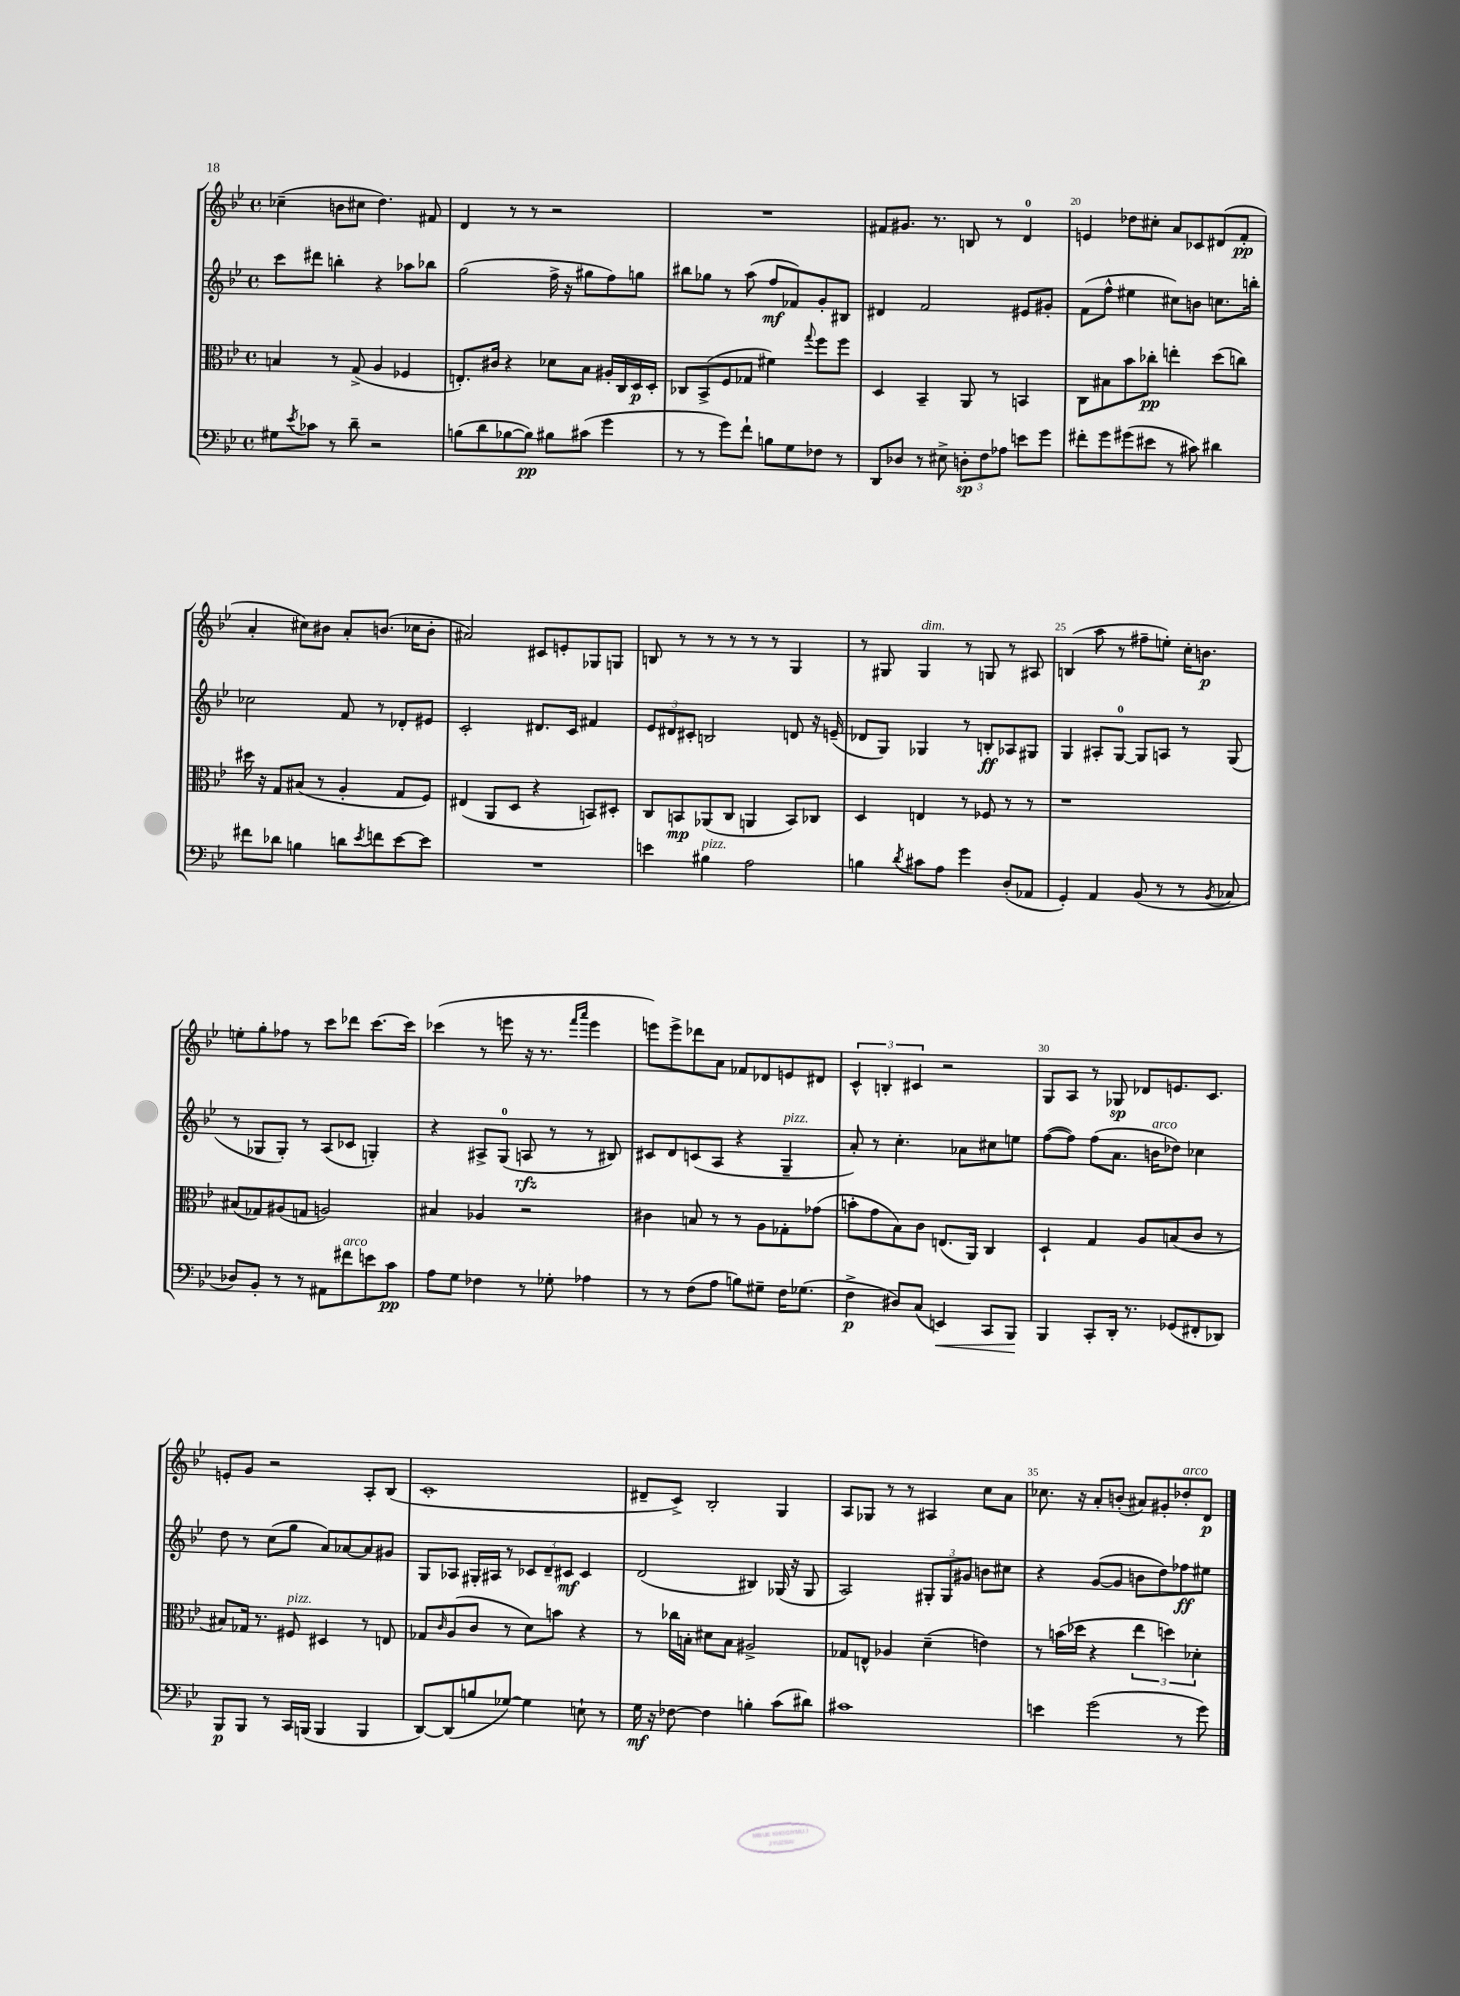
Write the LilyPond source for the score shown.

<<
\new StaffGroup <<
\new Staff = "s0" {
    \clef treble \key bes \major \defaultTimeSignature \time 4/4
    ces''4--( b'8 cis''8 d''4.) fis'8 |
    d'4 r8 r8 r2 |
    R1 |
    fis'8 gis'8. r8. b8 r8 d'4-0 |
    e'4 des''8 cis''8-. a'8 ces'8 dis'8( f'8-.\pp |
    a'4-. cis''8) bis'8 a'8-. b'8.( ces''16 b'8-. |
    ais'2) cis'8 e'8-. ges8 g8 |
    b8 r8 r8 r8 r8 r8 g4 |
    r8 gis8 gis4^\markup { \italic "dim." } r8 g8 r8 ais8 |
    b4( a''8 r8 fis''8-- e''8-.) c''16-. b'8.\p |
    e''8-. g''8-. fes''8 r8 c'''8 des'''8 c'''8.~ c'''16 |
    ces'''4( r8 e'''8 r16 r8. \grace { f'''16 a'''16 } e'''4 |
    e'''8) e'''8-> des'''8 a'8 fes'8 des'8 e'8 dis'8 |
    \tuplet 3/2 { c'4-^ b4-. cis'4 } r2 |
    g8 a8 r8 ges8\sp des'8 e'8. c'8. |
    e'8-. g'8 r2 a8-. bes8( |
    c'1-. |
    dis'8-- c'8->) bes2-. g4 |
    a8 ges8 r8 r8 ais4 c''8 a'8 |
    ces''8. r16 a'8-. b'8-.( ais'8) gis'8-. des''8-.^\markup { \italic "arco" } d'8\p \bar "|." |
}
\new Staff = "s1" {
    \clef treble \key bes \major \defaultTimeSignature \time 4/4
    c'''8 dis'''8 b''4-. r4 aes''8 bes''8 |
    g''2( f''16-> r16 gis''8 f''8) g''8 |
    bis''8 ges''8 r8 a''8( f''8\mf fes'8) g'8-. bis8 |
    dis'4 f'2 eis'8 gis'8-. |
    f'8( f''8-^ eis''4 cis''8) b'8 c''8. b''16-. |
    ces''2 f'8 r8 des'8-. eis'8 |
    c'2-. dis'8. c'16 fis'4 |
    \tuplet 3/2 { ees'8 dis'8 cis'8-. } b2 d'8 r16 e'16--( |
    des'8 g8) ges4 r8 b8-.\ff aes8 gis8 |
    g4 ais8-. g8-0~ g8 a8 r8 g8( |
    r8 ges8 ges8-.) r8 a8( ces'8 g4-.) |
    r4 ais8-> g8-0( a8\rfz r8 r8 bis8) |
    cis'8 d'8 c'8( a8 r4 g4--^\markup { \italic "pizz." } |
    a'8-.) r8 c''4.-. aes'8 cis''8 e''8 |
    f''8~( f''8) f''8( a'8. b'16^\markup { \italic "arco" } des''8) ces''4 |
    d''8 r8 c''8( g''8 a'8) aes'8~ aes'8 gis'8 |
    g8 aes8 gis16-. ais16 r8 \tuplet 3/2 { ces'8 d'8-- cis'8\mf } cis'4 |
    d'2( bis4) ges16( r16 ges8 |
    a2) \tuplet 3/2 { gis8-. gis8 gis'8 } b'8 cis''8 |
    r4 g'8~( g'8 b'8 d''8) fes''8\ff eis''8 \bar "|." |
}
\new Staff = "s2" {
    \clef alto \key bes \major \defaultTimeSignature \time 4/4
    b4 r8 g8->( a4 fes4 |
    e8.-.) cis'16 r4 des'8 bes8 ais16-. c16 d16\p d16-. |
    ces8 bes,8->( f8 ges8 fis'4) \appoggiatura { g''8 } f''8 f''8 |
    d4 bes,4-- a,8 r8 b,4 |
    c8 bis8 bes'8 ces''8-.\pp e''4-. d''8( c''8) |
    dis''16 r16 g8 bis8( r8 a4-. g8 f8) |
    eis4( a,8 d8 r4 b,8) dis8-. |
    c8 b,8\mp aes,8( c8 a,4 b,8) ces8 |
    d4 e4 r8 fes8 r8 r8 |
    r1 |
    bis8( ges8) ais8( g8 a2) |
    bis4 aes4 r2 |
    cis'4 b8 r8 r8 a8 ges8-. ges'8( |
    b'8-. g'8 bes8) c'8 e8.( a,16) c4 |
    d4-! g4 a8 b8( c'8 r8 |
    bis8) ges16 r8. fis8^\markup { \italic "pizz." } dis4 r8 e8 |
    ges8 \grace { c'16 } a8( c'8 r8 d'8) b'8 r4 |
    r8 ces''16 b16-. dis'8 b8 ais2-> |
    ges8 e8-^ aes4 d'4--( e'4) |
    r8 b'16( des''16 r4 \tuplet 3/2 { ees''4 d''4) des'4-. } \bar "|." |
}
\new Staff = "s3" {
    \clef bass \key bes \major \defaultTimeSignature \time 4/4
    gis8 \acciaccatura { ees'8 } ces'8 r8 d'8-- r2 |
    b8( d'8 bes8~ bes8\pp) bis8 cis'8( g'4 |
    r8 r8 g'8) f'8-! b8 g8 fes8 r8 |
    d,8 des8 r8 eis8-> \tuplet 3/2 { d8-.\sp f8 aes8 } e'8 g'8 |
    fis'8-. g'8 gis'8( eis'8 r8 cis'8) dis'4 |
    fis'8 des'8 b4 d'8 \acciaccatura { ees'8 } f'8 ees'8~ ees'8 |
    R1 |
    e'4 bis4^\markup { \italic "pizz." } a2 |
    b4 \acciaccatura { d'8 } cis'8 a8 g'4 d8-.( aes,8 |
    g,4-.) a,4 bes,8( r8 r8 \acciaccatura { bes,8 } ces8 |
    des8) bes,8-. r8 r8 ais,8 fis'8^\markup { \italic "arco" } e'8 c'8\pp |
    a8 g8 fes4 r8 ges8-. aes4 |
    r8 r8 f8( a8 b8) gis8-- f16 ges8.( |
    f4->\p dis8) c8( e,4\<) c,8 bes,,8\! |
    bes,,4 c,8-. d,16-. r8. ges,8( fis,8-. des,8) |
    bes,,8\p bes,,8 r8 c,16 b,,16( b,,4 b,,4 |
    d,8~) d,8( b8 ges8~) ges4 e8-! r8 |
    g16\mf r16 fes8~ fes4 b4-. c'8( dis'8) |
    cis'1 |
    e'4 g'2( r8 g'8) \bar "|." |
}
>>
>>
\layout { \context { \Score currentBarNumber = #16 \override BarNumber.break-visibility = ##(#f #t #t) barNumberVisibility = #(every-nth-bar-number-visible 5) } }
